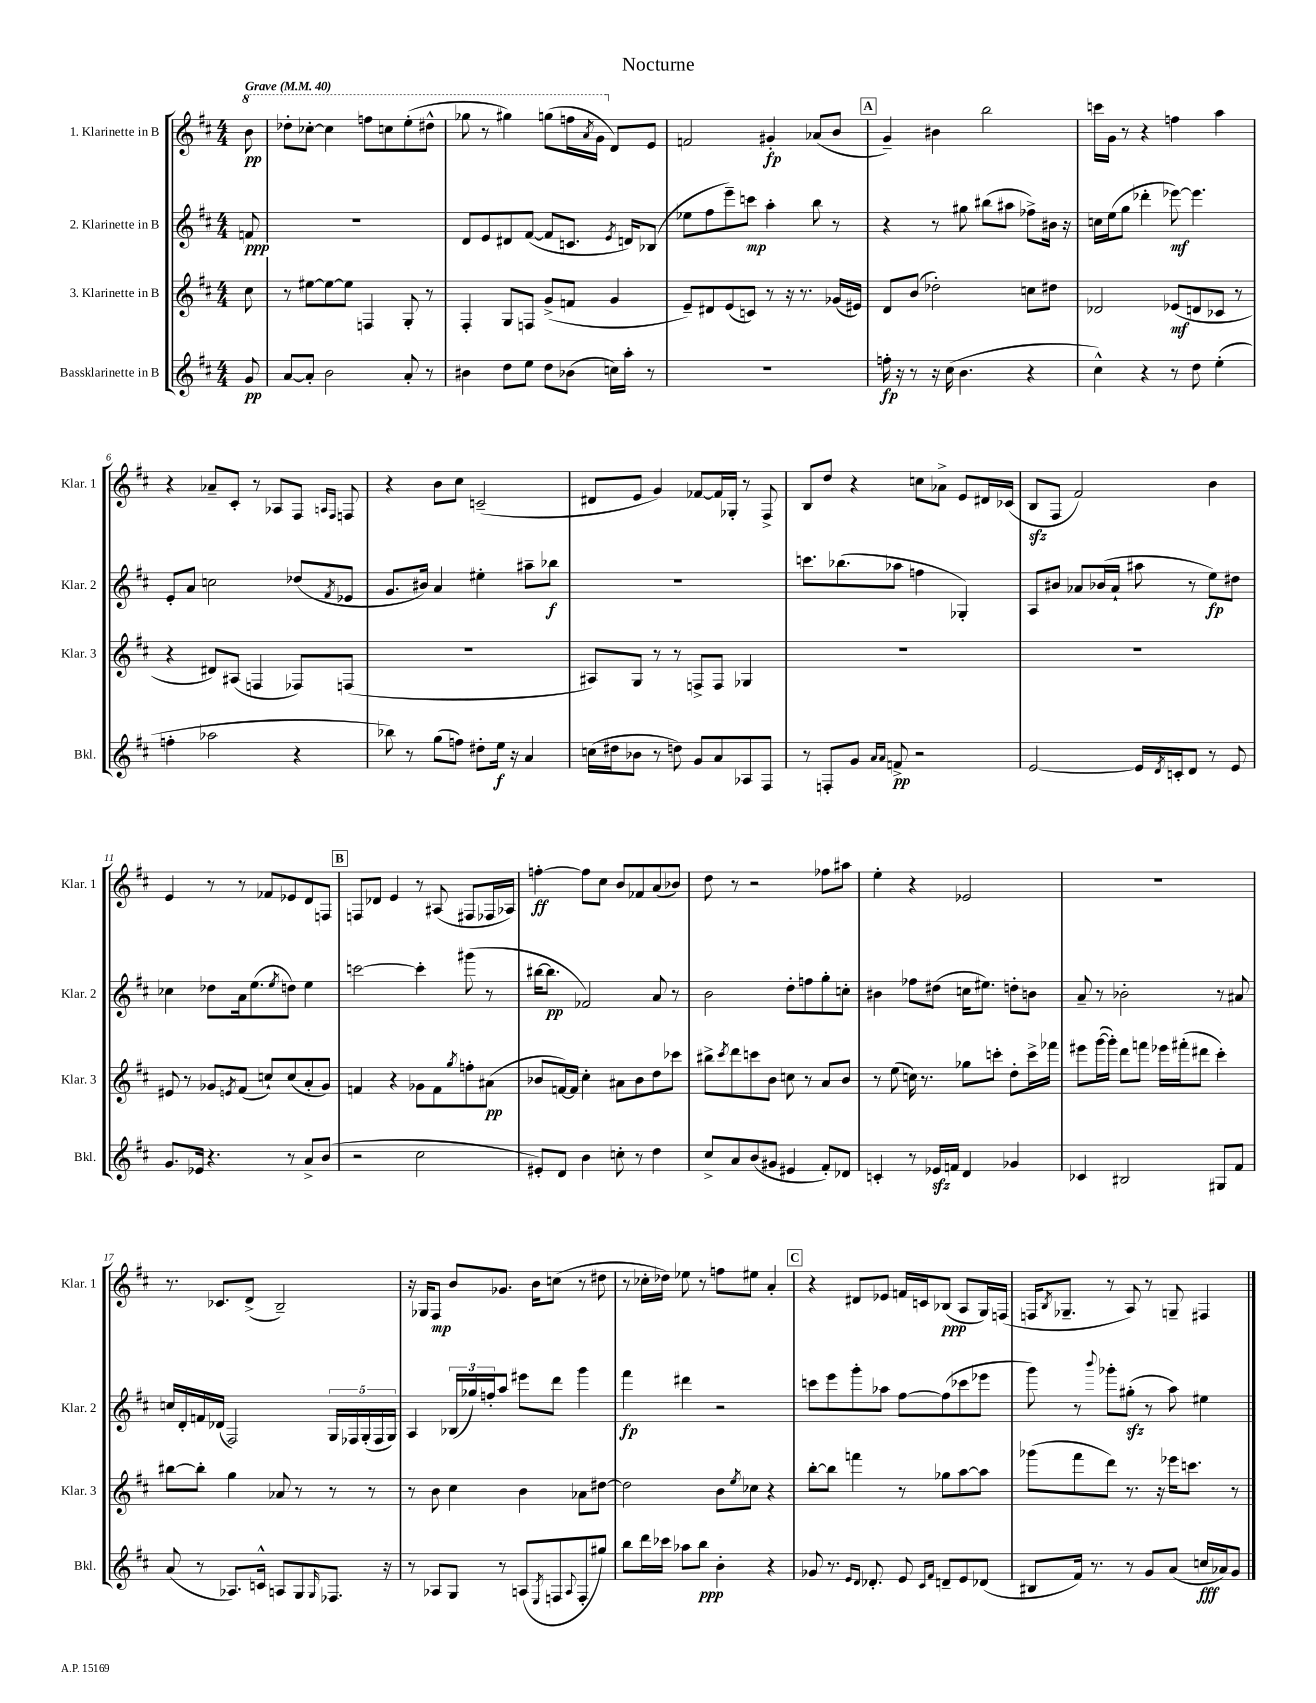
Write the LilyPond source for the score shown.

\header { title = "Nocturne" }
<<
\new StaffGroup <<
\new Staff = "s0" \with { instrumentName = "1. Klarinette in B" shortInstrumentName = "Klar. 1" } {
    \clef treble \key d \major \numericTimeSignature \time 4/4 \partial 8 \tempo "Grave" 4 = 40
    \ottava #1 b''8\pp |
    des'''8-. ces'''8~-. ces'''4 f'''8 c'''8 e'''8-.( dis'''8-^ |
    ges'''8 r8 gis'''4) g'''8( f'''16 \acciaccatura { a''8 } g''16 \ottava #0 d'8) e'8 |
    f'2 gis'4-.\fp aes'8( b'8 |
    \mark \markup { \box "A" } g'4--) bis'4 b''2 |
    c'''16 g'16 r8 r4 f''4 a''4 |
    r4 aes'8-- cis'8-. r8 aes8 fis8 \grace { a16 fis16 } f8 |
    r4 b'8 cis''8 c'2--( |
    dis'8 e'8 g'4) fes'8~ fes'16 ges16-. r8 fis8-> |
    b8 d''8 r4 c''8 aes'8-> e'8 dis'16 ces'16( |
    b8\sfz fis8 fis'2) b'4 |
    e'4 r8 r8 fes'8 ees'8 d'8 f8 |
    \mark \markup { \box "B" } f8 des'8 e'4 r8 ais8( fis8 fes16 aes16) |
    f''4~-.\ff f''8 cis''8 b'8 fes'8 a'8( bes'8) |
    d''8 r8 r2 fes''8 ais''8 |
    e''4-. r4 ees'2 |
    R1 |
    r8. ces'8. d'8->( b2--) |
    r16 ges16 fis8\mp b'8 ges'8. b'16 c''8( r8 dis''8 |
    r8 ces''16-. des''16) ees''8 r8 f''8 eis''8 a'4-. |
    \mark \markup { \box "C" } r4 dis'8 ees'8 f'16 c'16 bes8\ppp( a8 g16) f16( |
    f16 \acciaccatura { b8 } ges8.-- r8 a8) r8 g8-- fis4 \bar "|." |
}
\new Staff = "s1" \with { instrumentName = "2. Klarinette in B" shortInstrumentName = "Klar. 2" } {
    \clef treble \key d \major \numericTimeSignature \time 4/4 \partial 8
    f'8\ppp |
    R1 |
    d'8 e'8 dis'8 fis'8~( fis'8 c'8. \acciaccatura { e'8 } d'16) bes8( |
    ees''8 fis''8 e'''8--) c'''8\mp a''4-. b''8 r8 |
    \mark \markup { \box "A" } r4 r8 gis''8 bis''8( ais''8 fes''8->) bis'16 r16 |
    c''16 e''16( g''8 des'''4-. ees'''8~\mf) ees'''4. |
    e'8-. a'8 c''2 des''8( \acciaccatura { fis'8 } ees'8 |
    g'8. bis'16) a'4 eis''4-. ais''8-- bes''8\f |
    R1 |
    c'''8. bes''8.( aes''8 f''4 ges4-.) |
    a8 bis'8 aes'8 bes'16( aes'16-! ais''8 r8 e''8\fp) dis''8 |
    ces''4 des''8 a'16 e''8.( \acciaccatura { e''8 } d''8) e''4 |
    \mark \markup { \box "B" } c'''2~ c'''4-. gis'''8( r8 |
    bis''16~ bis''8.\pp fes'2) a'8 r8 |
    b'2 d''8-. f''8 g''8-. c''8-. |
    bis'4 fes''8 dis''8( c''16 eis''8.) d''8-. b'8 |
    a'8-- r8 bes'2-. r8 ais'8 |
    c''16 d'16-. f'16 des'16( fis2) \tuplet 5/4 { g16 fes16 g16-.( fes16 g16) } |
    a4 \tuplet 3/2 { bes16( ges''16) f''16-. } a''8 eis'''8 d'''8 g'''4 |
    fis'''4\fp dis'''4 r2 |
    \mark \markup { \box "C" } c'''8 e'''8 g'''8-. aes''8 fis''8~ fis''8( ces'''8 ees'''8 |
    g'''8) r8 \appoggiatura { b'''8 } ges'''8-. gis''8-.\sfz( r8 a''8) eis''4 \bar "|." |
}
\new Staff = "s2" \with { instrumentName = "3. Klarinette in B" shortInstrumentName = "Klar. 3" } {
    \clef treble \key d \major \numericTimeSignature \time 4/4 \partial 8
    cis''8 |
    r8 eis''8~ eis''8~ eis''8 f4 g8-. r8 |
    fis4-. g8 f8 g'8->( f'8 g'4 |
    e'8--) dis'8 e'8( c'8) r8 r16 r8. ges'16( eis'16) |
    \mark \markup { \box "A" } d'8 b'8( des''2-.) c''8 dis''8 |
    des'2 ees'8\mf( d'8 ces'8 r8 |
    r4 dis'8) ais8( f4 fes8) f8( |
    R1 |
    ais8) g8 r8 r8 f8-> f8 ges4 |
    R1 |
    R1 |
    eis'8 r8 ges'8 \acciaccatura { e'8 } fis'8( c''8-!) c''8( a'8-. ges'8) |
    \mark \markup { \box "B" } f'4 r4 ges'8 f'8 \acciaccatura { g''8 } f''8-. ais'8\pp( |
    bes'8 f'16~) f'16 cis''4-. ais'8 bes'8 d''8 ces'''8 |
    bis''8-> \acciaccatura { cis'''8 } d'''8 c'''8 b'8 c''8 r8 a'8 b'8 |
    r8 e''8( c''16) r8. ges''8 c'''8-. d''8-. c'''16-> fes'''16 |
    eis'''8 g'''16~( g'''16-.) d'''8 f'''8 ees'''16 fis'''16-.( dis'''8 cis'''4-.) |
    bis''8~ bis''8-. g''4 aes'8 r8 r8 r8 |
    r8 b'8 cis''4 b'4 aes'8 dis''8~ |
    dis''2 b'8 \acciaccatura { e''8 } ces''8 r4 |
    \mark \markup { \box "C" } b''8~-. b''8 f'''4 r8 ges''8 a''8~ a''8 |
    ges'''8( fis'''8 d'''8) r8. r16 ees'''16 c'''8. r8 \bar "|." |
}
\new Staff = "s3" \with { instrumentName = "Bassklarinette in B" shortInstrumentName = "Bkl." } {
    \clef treble \key d \major \numericTimeSignature \time 4/4 \partial 8
    g'8\pp |
    a'8~ a'8-. b'2 a'8-. r8 |
    bis'4 d''8 e''8 d''8 bes'8( c''16) a''16-. r8 |
    R1 |
    \mark \markup { \box "A" } f''16-.\fp r16 r8 r16 cis''16( b'4. r4 |
    cis''4-^) r4 r8 d''8 e''4-.( |
    f''4-. aes''2 r4 |
    bes''8) r8 g''8( f''8) dis''8-. e''16\f r16 a'4 |
    c''16( dis''16 bes'8 r8 d''8) g'8 a'8 aes8 fis8 |
    r8 f8-. g'8 \grace { a'16 a'16 } f'8->\pp r2 |
    e'2~ e'16 \acciaccatura { d'8 } c'16-. d'8 r8 e'8 |
    g'8. ees'16 r4. r8 a'8-> b'8( |
    \mark \markup { \box "B" } r2 cis''2 |
    eis'8-.) d'8 b'4 c''8-. r8 d''4 |
    cis''8-> a'8 b'8( gis'8 eis'4 fis'8-.) des'8 |
    c'4-. r8 ees'16\sfz f'16 d'4 ges'4 |
    ces'4 bis2 gis8 fis'8 |
    a'8( r8 aes8.) c'16-^ a8 g8 \grace { g16 } fes8. r16 |
    r8 aes8 g8 r8 a8( \acciaccatura { e8 } f8 \appoggiatura { a8 } f8-. gis''8) |
    b''8 d'''16 ces'''16 aes''8 b''8\ppp b'4-. r4 |
    \mark \markup { \box "C" } ges'8 r8. \grace { e'16 d'16 } des'8.-. e'8 \grace { cis'16 fis'16 } d'8-- e'8 des'8( |
    bis8 fis'16) r8. r8 g'8 a'8( c''16\fff aes'16) g'8 \bar "|." |
}
>>
>>
